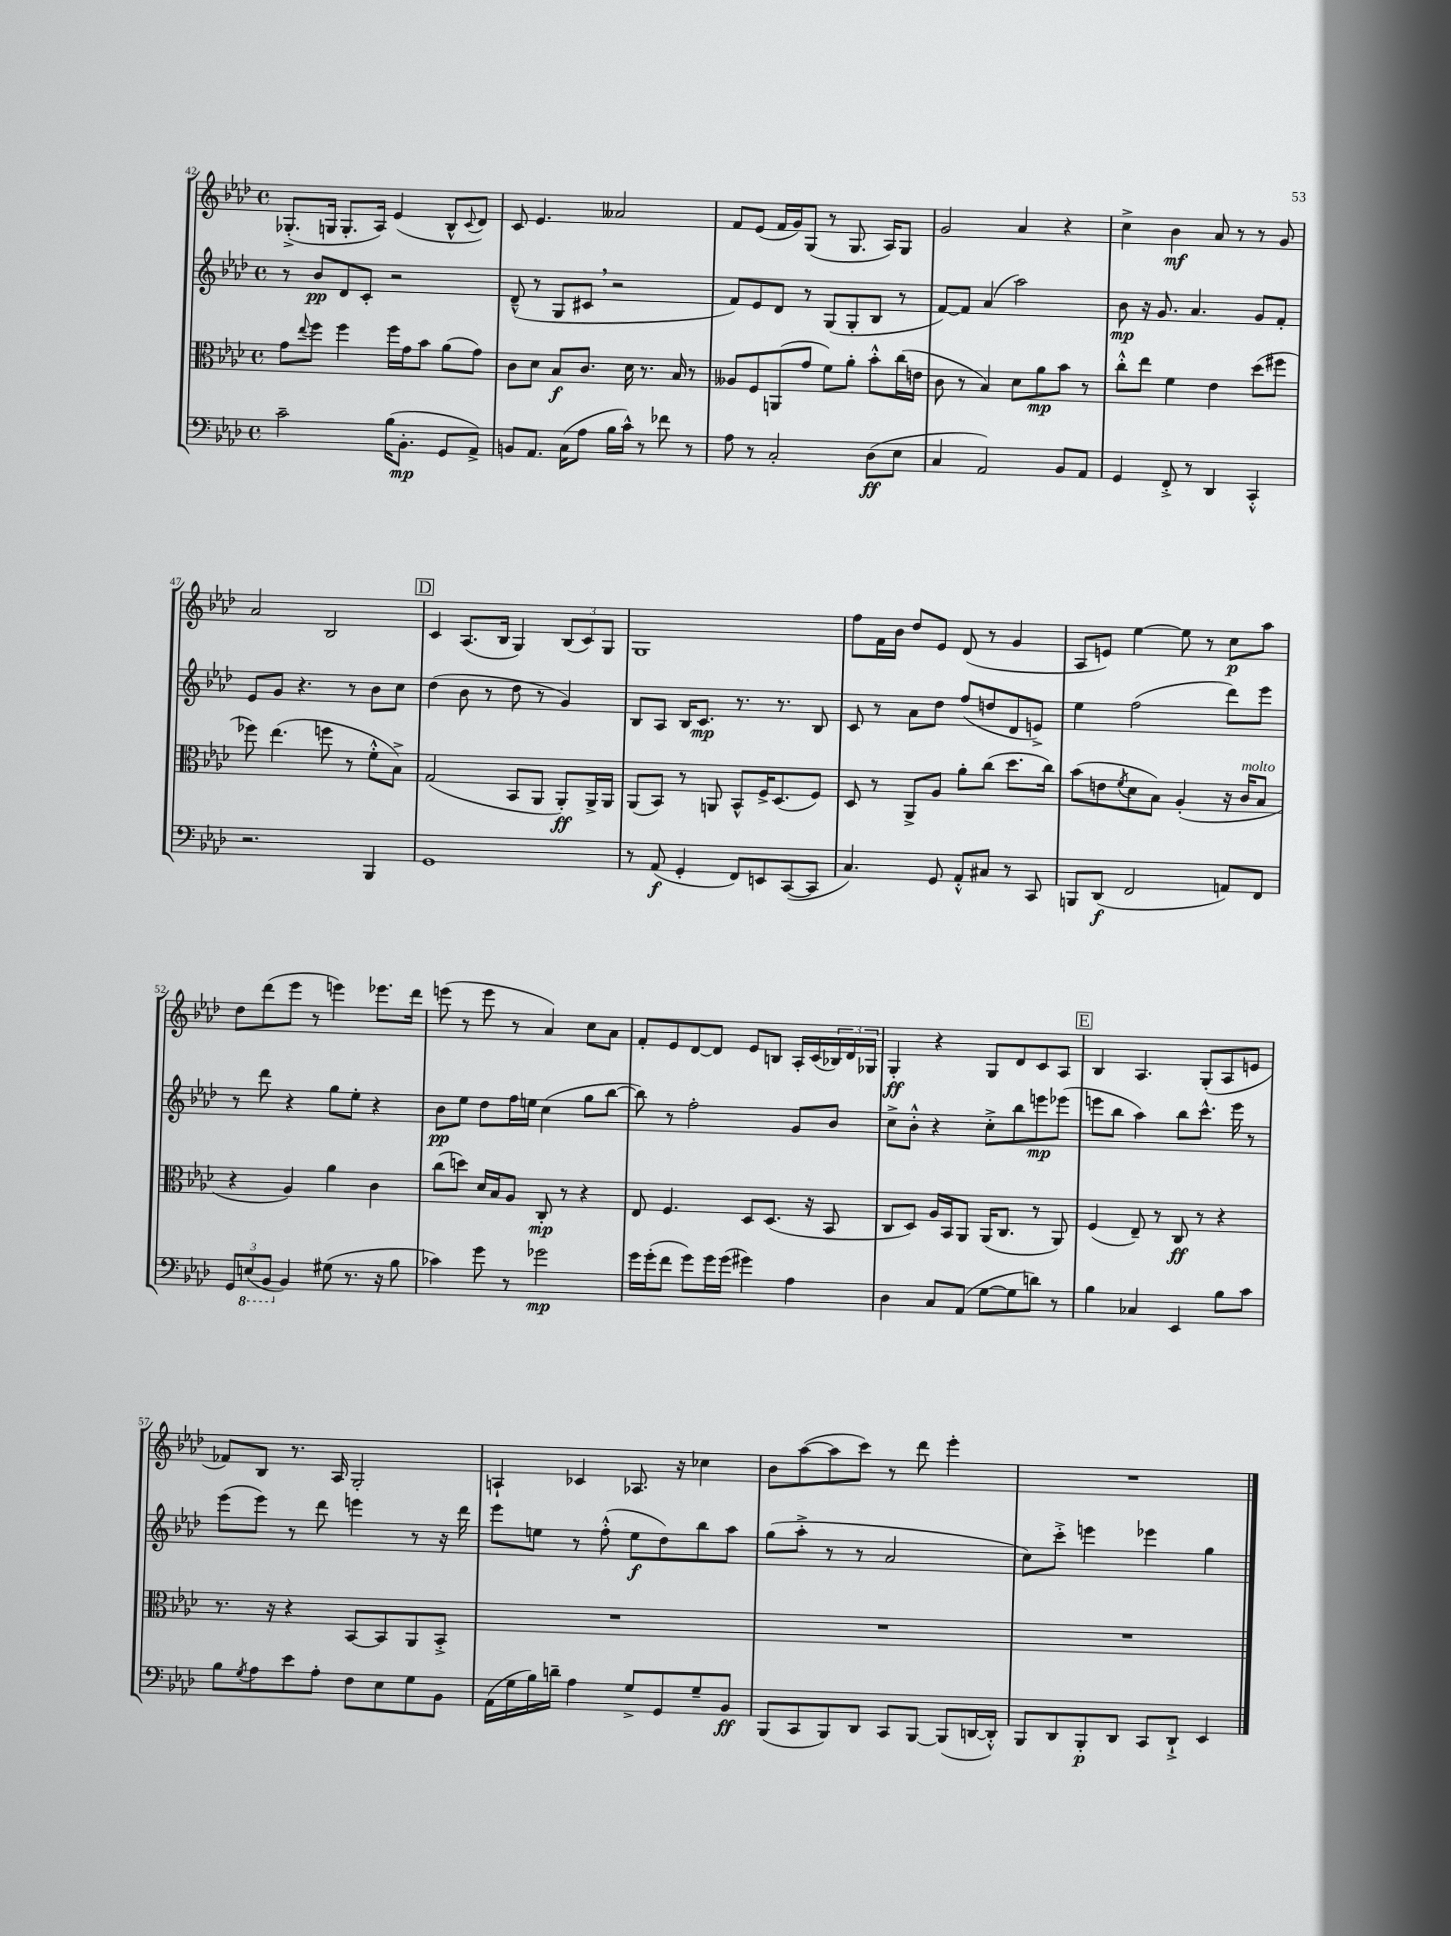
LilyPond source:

<<
\new StaffGroup <<
\new Staff = "s0" {
    \clef treble \key aes \major \defaultTimeSignature \time 4/4
    ges8.-.->( g16 g8.-. aes16) ees'4( bes8-^ \appoggiatura { c'8 } des'8) |
    c'8 ees'4. aeses'2 |
    f'8 ees'8( f'16 g'16) g8( r8 g8. aes16) g8 |
    g'2 aes'4 r4 |
    c''4-> bes'4\mf aes'8 r8 r8 g'8 |
    aes'2 bes2 |
    \mark \markup { \box "D" } c'4 aes8.( bes16 g4) \tuplet 3/2 { bes8( c'8) g8 } |
    g1 |
    f''8 f'16 bes'16 des''8 ees'8 des'8( r8 g'4 |
    aes8 e'8) ees''4~ ees''8 r8 c''8\p aes''8 |
    des''8 des'''8( ees'''8 r8 e'''4) ees'''8. des'''16 |
    e'''8( r8 e'''8 r8 aes'4) c''8 aes'8 |
    f'8-. ees'8 des'8~ des'8 ees'8 b8 aes16-. c'16( \tuplet 3/2 { bes16) des'16 ges16 } |
    g4-.\ff r4 g8 des'8 c'8 aes8 |
    \mark \markup { \box "E" } bes4 aes4. g8-.( aes8 e'8 |
    fes'8) bes8 r8. aes16 g2-. |
    a4-! ces'4 aes8. r16 ces''4 |
    bes'8 aes''8~( aes''8 c'''8) r8 des'''8 ees'''4-. |
    R1 \bar "|." |
}
\new Staff = "s1" {
    \clef treble \key aes \major \defaultTimeSignature \time 4/4
    r8 bes'8\pp des'8 c'8-. r2 |
    des'8---^( r8 g8 cis'8 \breathe r2 |
    f'8) ees'8 des'8 r8 g8( g8-. bes8 r8 |
    f'8~) f'8 aes'4( aes''2) |
    bes'8\mp r16 g'8. aes'4. g'8 f'8-. |
    ees'8 g'8 r4. r8 bes'8 c''8 |
    \mark \markup { \box "D" } des''4( bes'8 r8 des''8 r8 g'4) |
    bes8 aes8 bes16 c'8.\mp r8. r8. bes8 |
    c'8 r8 aes'8 des''8 f''8( d''8 des'8 e'8->) |
    ees''4 f''2( des'''8) ees'''8 |
    r8 des'''8 r4 g''8 ees''8-. r4 |
    bes'8\pp ees''8 des''8 f''16 e''16 c''4( g''8 bes''8~ |
    bes''8) r8 f''2-. g'8 bes'8 |
    c''8-> bes'8-.-^ r4 c''8-.-> bes''8 e'''8\mp ees'''8( |
    \mark \markup { \box "E" } e'''8 bes''8 aes''4) bes''8 c'''8.-^ e'''16 r8 |
    ees'''8( ees'''8) r8 des'''8 e'''4 r8 r16 des'''16 |
    ees'''8 e''8 r8 f''8-.-^( e''8\f des''8) bes''8 aes''8 |
    g''8( aes''8-.-> r8 r8 aes'2 |
    c''8) c'''8-.-> e'''4 ees'''4 g''4 \bar "|." |
}
\new Staff = "s2" {
    \clef alto \key aes \major \defaultTimeSignature \time 4/4
    g'8 \appoggiatura { ees''8 } f''8 f''4 f''16 g'16 bes'8 aes'8( g'8) |
    c'8 des'8 bes8\f c'8. des'16 r8. bes16 r8 |
    aeses8 f8 a,8( g'8 f'8) aes'8-. bes'8-.-^ c''16( e'16 |
    c'8 r8 bes4) des'8 aes'8\mp bes'8 r8 |
    c''8-.-^ ees''8 f'4 ees'4 des''8( fis''8 |
    fes''8) ees''4.( f''8 r8 f'8-.-^ bes8->) |
    \mark \markup { \box "D" } g2( bes,8 aes,8 aes,8-.\ff) aes,16-> aes,16 |
    aes,8( bes,8) r8 a,8 bes,8-^ f16-> des8.( f8) |
    des8 r8 aes,8-> aes8 aes'8-. c''8( des''8. c''16) |
    bes'8( e'8 \acciaccatura { f'8 } des'8 bes8) aes4-.( r16 c'16^\markup { \italic "molto" } bes8 |
    r4 aes4) aes'4 c'4 |
    c''8( d''8) des'16 bes16 aes8 c8-.\mp r8 r4 |
    ees8 f4. des8 des8.( r16 bes,8 |
    c8 des8) aes16 bes,16 aes,8 aes,16( c8. r8 aes,8) |
    \mark \markup { \box "E" } f4( ees8--) r8 c8\ff r8 r4 |
    r8. r16 r4 bes,8~ bes,8 aes,8 bes,8-.-> |
    R1 |
    R1 |
    R1 \bar "|." |
}
\new Staff = "s3" {
    \clef bass \key aes \major \defaultTimeSignature \time 4/4
    c'2-- bes16( bes,8.-.\mp g,8 aes,8->) |
    b,8 aes,8. c16( aes8 bes16 c'16-^) r8 fes'8 r8 |
    aes8 r8 c2-. des8\ff( ees8 |
    c4 aes,2) bes,8 aes,8 |
    g,4 f,8-.-> r8 des,4 c,4-.-^ |
    r2. bes,,4 |
    \mark \markup { \box "D" } g,1 |
    r8 aes,8\f( g,4-. f,8) e,8 c,8~( c,8 |
    c4.) g,8 aes,8-.-^ cis8 r8 c,8 |
    b,,8 des,8\f( f,2 a,8) f,8 |
    \tuplet 3/2 { g,8 \ottava #-1 e,8( bes,,8 \ottava #0 } bes,4) gis8( r8. r16 bes8 |
    ces'4) g'8 r8 ges'2\mp |
    g'16 g'16-.( f'8 g'8) g'16 g'16( gis'4) aes4 |
    des4 c8 aes,8( g8~ g8 d'8) r8 |
    \mark \markup { \box "E" } bes4 ces4 ees,4 bes8 c'8 |
    bes8 \acciaccatura { g8 } aes8 ees'8 aes8-. f8 ees8 g8 bes,8 |
    aes,16( g16 bes16) d'16-- aes4 g8-> g,8 g8-- bes,8\ff |
    bes,,8( c,8 bes,,8) des,8 c,8 bes,,8~ bes,,8( d,16~ d,16-.-^) |
    bes,,8 des,8 bes,,8-.\p des,8 c,8 des,8-!-> ees,4 \bar "|." |
}
>>
>>
\layout { \context { \Score currentBarNumber = #42 } }
